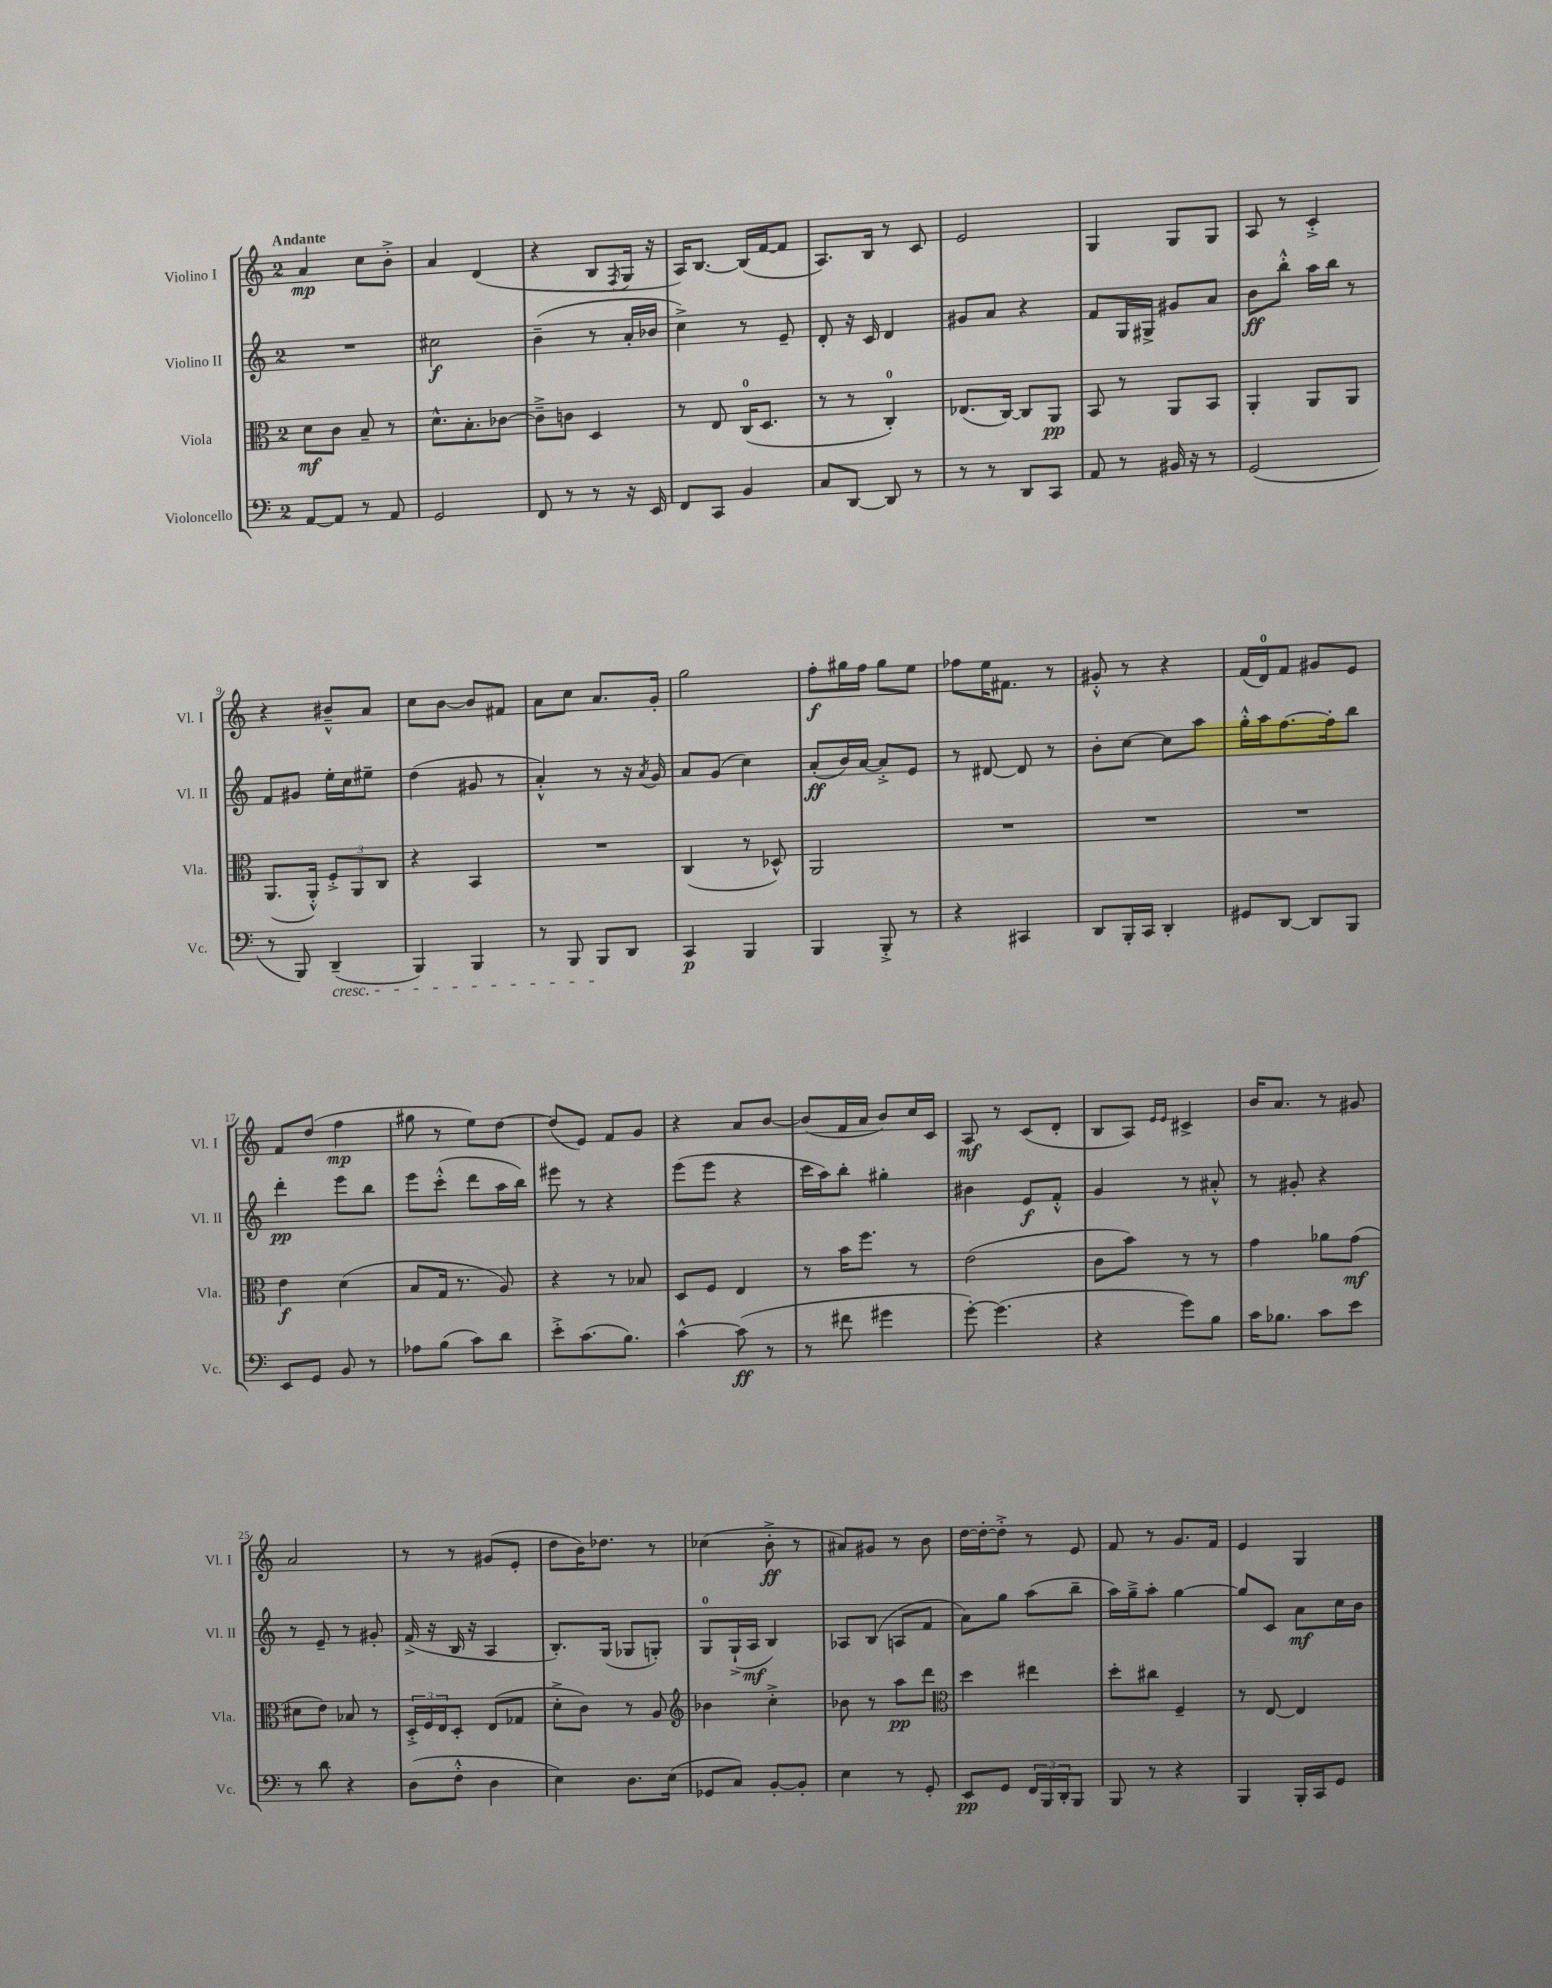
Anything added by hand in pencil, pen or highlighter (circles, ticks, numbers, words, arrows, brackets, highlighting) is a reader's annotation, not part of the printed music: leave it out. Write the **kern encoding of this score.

**kern	**kern	**kern	**kern
*staff4	*staff3	*staff2	*staff1
*clefF4	*clefC3	*clefG2	*clefG2
*k[]	*k[]	*k[]	*k[]
*M2/4	*M2/4	*M2/4	*M2/4
[8AA/L	8d\L	2r	4a/
8AA/]J	8c\J	.	.
8r	8B~/	.	8cc\L
8AA/	8r	.	8b'^\J
=	=	=	=
2GG/	8.d^^\L	2cc#\	4a/
.	8.B'\	.	.
.	.	.	(4d/
.	[8c-\J	.	.
=	=	=	=
8FF/	8c-~^\]L	(4b~\	4r
8r	8c\J	.	.
8r	4D/	8r	8B/L
.	.	.	8qF/
16r	.	16a'/LL	16G/Jk
16EE/	.	16b-/JJ	16r
=	=	=	=
8FF/L	8r	4cc^\)	16A/LK)
.	.	.	[8.B/J
8CC/J	8E/	.	.
4BB/	(16C/LK	8r	(16B/]LL
.	8.D/J	.	[16f/J
.	.	8e~/	8f/]J
=	=	=	=
8C/L	8r	8d'/	8.A/L)
[8DD/J	8r	16r	.
.	.	16c/	16B/Jk
8DD/]	4C'/)	4d/	8r
8r	.	.	8c/
=	=	=	=
8r	(8.E-/L	8g#/L	2e/
8r	.	8a/J	.
.	[16C/Jk)	.	.
8DD/L	8C/]L	4r	.
8CC/J	8AA/J	.	.
=	=	=	=
8AA/	8BB/	8f/L	4G/
8r	8r	16G/L	.
.	.	16G#^/JJ	.
16BB#/	8AA/L	8g#/L	8G/L
16r	.	.	.
8r	8BB/J	8a/J	8G/J
=	=	=	=
(2GG/	4AA'/	8b\L	8A/
.	.	8bb'^^\J	8r
.	8AA/L	16aa\LL	4c'^/
.	.	16bb\JJ	.
.	8AA/J	8r	.
=	=	=	=
8r	(8.AA/L	8f/L	4r
8BBB/)	.	8g#/J	.
.	16AA'^^/Jk)	.	.
(4DD~/	12F'^/L	16ee'\LL	8b#~^^/L
.	.	16cc\J	.
.	12AA/	.	.
.	.	8ee#~\J	8a/J
.	12C/J	.	.
=	=	=	=
4BBB/)	4r	(4dd\	8cc\L
.	.	.	[8b\J
4BBB/	4BB/	8g#/	8b/]L
.	.	8r	8f#/J
=	=	=	=
8r	2r	4a'^^/)	8a\L
8BBB/	.	.	8cc\J
8BBB/L	.	8r	8.a/L
8DD/J	.	16r	.
.	.	8qa/	.
.	.	16g/	16g'/Jk
=	=	=	=
4CC/	(4C/	8a/L	2gg\
.	.	(8g/J	.
4BBB/	8r	4cc\)	.
.	8D-^^/)	.	.
=	=	=	=
4BBB/	2AA/	(8a'/L	8ff'\L
.	.	16b/L)	16gg#\L
.	.	[16a/JJ	16ff\JJ
8BBB'^/	.	8a'^/]L	8gg#\L
8r	.	8e/J	8ee\J
=	=	=	=
4r	2r	8r	8ff-\L
.	.	[8d#/	16ee\K
.	.	.	8.f#\J
4CC#/	.	8d#/]	.
.	.	8r	8r
=	=	=	=
8DD/L	2r	8b'\L	8g#'^^/
16BBB'/L	.	[8cc\J	8r
16CC/JJ	.	.	.
4DD'/	.	8cc\]L	4r
.	.	8aa\J	.
=	=	=	=
8GG#/L	2r	16gg'^^\LL	(16f/LL
.	.	16aa\J	16d/J)
[8DD/J	.	[8.ff\	8f/J
8DD/]L	.	.	8g#/L
.	.	16ff'\]k	.
8BBB/J	.	8bb\J	8e/J
=	=	=	=
8EE/L	4e\	4ddd'\	8f/L
8GG/J	.	.	(8dd/J
8BB/	(4d\	8eee\L	4ff\
8r	.	8bb\J	.
=	=	=	=
8A-\L	8B/L	8eee\L	8gg#\
(8B\J	16G/Jk	(8ccc'^^\J	8r
.	8.r	.	.
8c\L)	.	8ddd\L	8ee\L)
8d\J	8A/)	16aa\L	[8dd\J
.	.	16bb\JJ)	.
=	=	=	=
8e'^\L	4r	8eee#\	(8dd/]L
(8.c\	.	8r	8e/J)
.	8r	4r	8f/L
8.B\J)	.	.	.
.	8B-/	.	8g/J
=	=	=	=
[4c^^\	8D/L	(8eee\L	4r
.	8F/J	8eee\J	.
(8c\]	4E/	4r	8a/L
8r	.	.	[8b/J
=	=	=	=
8r	8r	16ccc\LL	(8b/]L
.	.	16aa\J)	.
8f#\	16b\LK	8bb'\J	16f/L
.	8.ff\J	.	16a/JJ
4g#\	.	4gg#'\	8b/L)
.	8r	.	16cc/L
.	.	.	16c/JJ
=	=	=	=
[8g'\)	(2e\	4b#\	8A/
(4.g\]	.	.	8r
.	.	8e/L	(8c/L
.	.	8f'^^/J	8d'/J
=	=	=	=
4r	8c\L	4g/	8B/L
.	8b\J)	.	8A/J)
.	.	.	16qqe/LL
.	.	.	16qqe/JJ
8g\L)	8r	8r	4c#^/
8B\J	8r	8a#'^^/	.
=	=	=	=
16c\LK	4g\	8r	16b/LK
8.B-\J	.	.	8.a/J
.	.	8g#'/	.
8c\L	8a-\L	4r	8r
8e\J	(8g\J	.	8g#/
=	=	=	=
8r	8d#\L	8r	2a/
8d\	8e\J)	8e~/	.
4r	8B-/	8r	.
.	8r	8g#'/	.
=	=	=	=
(8D\L	24D'^/LL	(16f^/	8r
.	24F/	.	.
.	.	16r	.
.	24E/J	.	.
8F'^^\J	8D'/J	16B/	8r
.	.	16r	.
4D\	(8E/L	4A/	(8g#/L
.	8G-/J	.	8e'/J
=	=	=	=
4E\)	8d'^\L	8.B'/L)	8dd\L
.	8c\J)	.	16b\K)
.	.	(16G/Jk	8.dd-\J
8.D\L	8r	8G-/L	.
.	8A/	8G'/J)	8r
(16E\Jk	.	.	.
=	=	=	=
*	*clefG2	*	*
8GG-/L	4b-\	8G/L	(4cc-\
8C/J)	.	(16G`^/L	.
.	.	16A/JJ	.
[8BB'/L	4cc'^\	4B/)	8b'^\
8BB'/]J	.	.	8r
=	=	=	=
4E\	8b-\	8A-/L	8a#/L)
.	8r	(8B/J	8g#/J
8r	8aa\L	8A/L	8r
8GG'/	8ddd\J	8f/J	8b\
=	=	=	=
*	*clefC3	*	*
8EE/L	4dd\	8a\L)	[16dd\LL
.	.	.	16dd'\_J
8GG/J	.	8gg\J	8dd'^\]J
24FF/LL	4ee#\	(8aa\L	8r
24BBB/	.	.	.
24DD'/J	.	.	.
8BBB/J	.	8bb~\J	8e/
=	=	=	=
8BBB/	8dd'\L	16aa\LL)	8f/
.	.	16gg~^\J	.
8r	8cc#\J	8aa'\J	8r
4r	4F~/	[4gg\	8.g/L
.	.	.	16f/Jk
=	=	=	=
4BBB/	8r	8gg/]L	4e/
.	[8E/	8c/J	.
16BBB'/LL	4E/]	8a\L	4G/
16CC/J	.	.	.
8GG/J	.	16cc\L	.
.	.	16b\JJ	.
==	==	==	==
*-	*-	*-	*-
